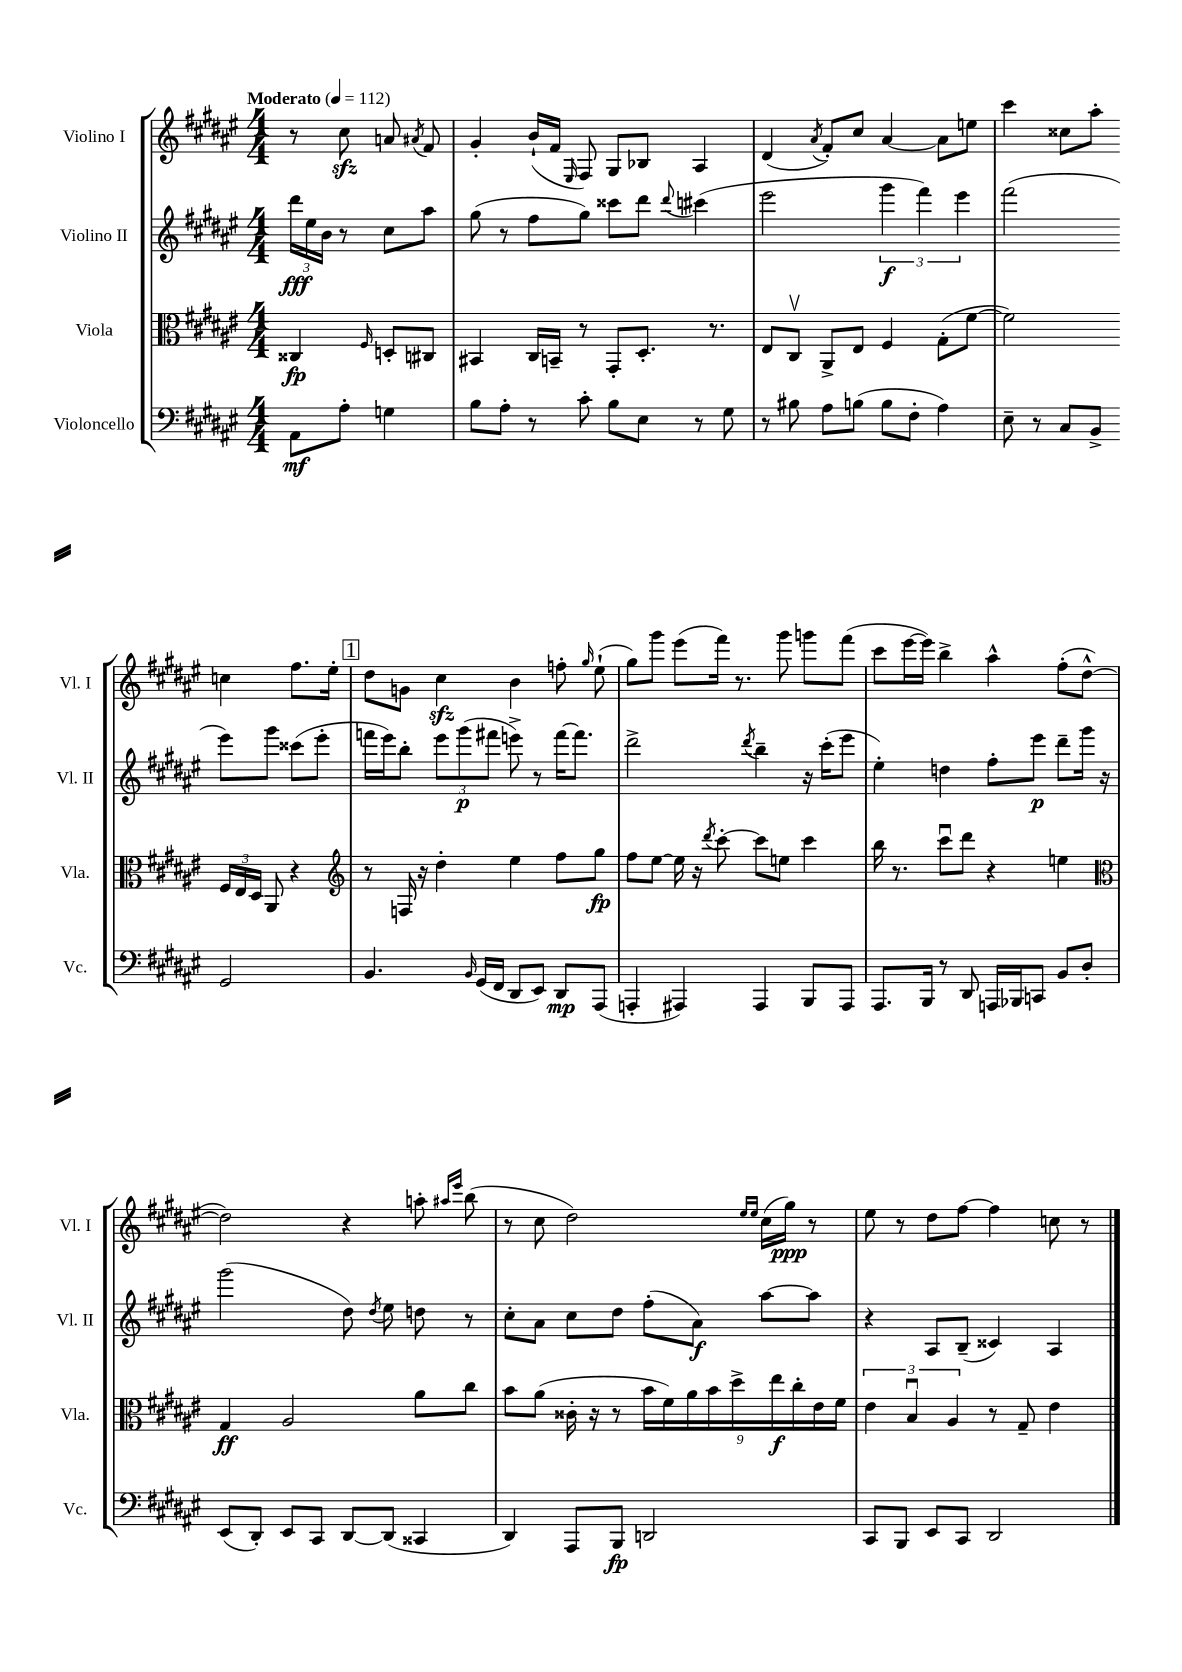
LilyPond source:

<<
\new StaffGroup <<
\new Staff = "s0" \with { instrumentName = "Violino I" shortInstrumentName = "Vl. I" } {
    \clef treble \key fis \major \numericTimeSignature \time 4/4 \partial 2 \tempo "Moderato" 4 = 112
    \autoBeamOff r8 cis''8\sfz a'8 \acciaccatura { ais'8 } fis'8 |
    gis'4-. b'16[-!( fis'16] \grace { eis16 } fis8) gis8[ bes8] ais4 |
    dis'4( \acciaccatura { ais'8 } fis'8[-.) cis''8] ais'4~ ais'8[ e''8] |
    cis'''4 cisis''8[ ais''8]-. c''4 fis''8.[ eis''16]-. |
    \mark \markup { \box "1" } dis''8[ g'8] cis''4\sfz b'4 f''8-. \grace { gis''16 } eis''8-!( |
    gis''8[) gis'''8] eis'''8[( fis'''16]) r8. gis'''8 g'''8[ fis'''8]( |
    cis'''8[ eis'''16~ eis'''16]) b''4-> ais''4-^ fis''8[-.( dis''8]~-^ |
    dis''2) r4 a''8-. \grace { ais''16[ eis'''16] } b''8( |
    r8 cis''8 dis''2) \grace { eis''16[ eis''16] } cis''16[( gis''16]\ppp) r8 |
    eis''8 r8 dis''8[ fis''8]~ fis''4 c''8 r8 \bar "|." |
}
\new Staff = "s1" \with { instrumentName = "Violino II" shortInstrumentName = "Vl. II" } {
    \clef treble \key fis \major \numericTimeSignature \time 4/4 \partial 2
    \autoBeamOff \tuplet 3/2 { dis'''16[\fff eis''16 b'16] } r8 cis''8[ ais''8] |
    gis''8( r8 fis''8[ gis''8]) cisis'''8[ dis'''8] \appoggiatura { dis'''8 } cis'''4( |
    eis'''2 \tuplet 3/2 { gis'''4\f fis'''4) eis'''4 } |
    fis'''2( eis'''8[) gis'''8] cisis'''8[( eis'''8]-. |
    \mark \markup { \box "1" } f'''16[ eis'''16) b''8]-. \tuplet 3/2 { eis'''8[ gis'''8\p( fis'''8] } e'''8->) r8 fis'''16[~ fis'''8.] |
    dis'''2-> \acciaccatura { dis'''8 } b''4-- r16 cis'''16[-.( eis'''8] |
    eis''4-.) d''4 fis''8[-. eis'''8]\p dis'''8[-- gis'''16] r16 |
    gis'''2( dis''8) \acciaccatura { dis''8 } eis''8 d''8 r8 |
    cis''8[-. ais'8] cis''8[ dis''8] fis''8[-.( ais'8]\f) ais''8[~ ais''8] |
    r4 ais8[ b8]--( cisis'4) ais4 \bar "|." |
}
\new Staff = "s2" \with { instrumentName = "Viola" shortInstrumentName = "Vla." } {
    \clef alto \key fis \major \numericTimeSignature \time 4/4 \partial 2
    \autoBeamOff cisis4\fp \grace { fis16 } d8[-. cis8] |
    bis,4 cis16[ b,16]-- r8 gis,8[-. dis8.]-. r8. |
    eis8[ cis8]\upbow ais,8[-> eis8] fis4 gis8[-.( fis'8]~ |
    fis'2) \tuplet 3/2 { fis16[ eis16 dis16] } ais,8 r4 |
    \mark \markup { \box "1" } \clef treble r8 f16 r16 dis''4-. eis''4 fis''8[ gis''8]\fp |
    fis''8[ eis''8]~ eis''16 r16 \acciaccatura { dis'''8 } cis'''8~-. cis'''8[ e''8] cis'''4 |
    b''16 r8. cis'''8[\downbow dis'''8] r4 e''4 |
    \clef alto gis4\ff ais2 ais'8[ cis''8] |
    b'8[ ais'8]( cisis'16-. r16 r8 \tuplet 9/8 { b'16[ fis'16) ais'16 b'16 dis''16-> eis''16\f cis''16-. eis'16 fis'16] } |
    \tuplet 3/2 { eis'4 b4\downbow ais4 } r8 gis8-- eis'4 \bar "|." |
}
\new Staff = "s3" \with { instrumentName = "Violoncello" shortInstrumentName = "Vc." } {
    \clef bass \key fis \major \numericTimeSignature \time 4/4 \partial 2
    \autoBeamOff ais,8[\mf ais8]-. g4 |
    b8[ ais8]-. r8 cis'8-. b8[ eis8] r8 gis8 |
    r8 bis8 ais8[ b8]( b8[ fis8]-. ais4) |
    eis8-- r8 cis8[ b,8]-> gis,2 |
    \mark \markup { \box "1" } b,4. \grace { b,16 } gis,16[( fis,16] dis,8[ eis,8]) dis,8[\mp ais,,8]( |
    a,,4-. ais,,4) ais,,4 b,,8[ ais,,8] |
    ais,,8.[ b,,16] r8 dis,8 a,,16[ bes,,16 c,8] b,8[ dis8]-. |
    eis,8[( dis,8]-.) eis,8[ cis,8] dis,8[~ dis,8]( cisis,4 |
    dis,4) ais,,8[ b,,8]\fp d,2 |
    cis,8[ b,,8] eis,8[ cis,8] dis,2 \bar "|." |
}
>>
>>
\layout { \context { \Score \remove "Bar_number_engraver" } }
